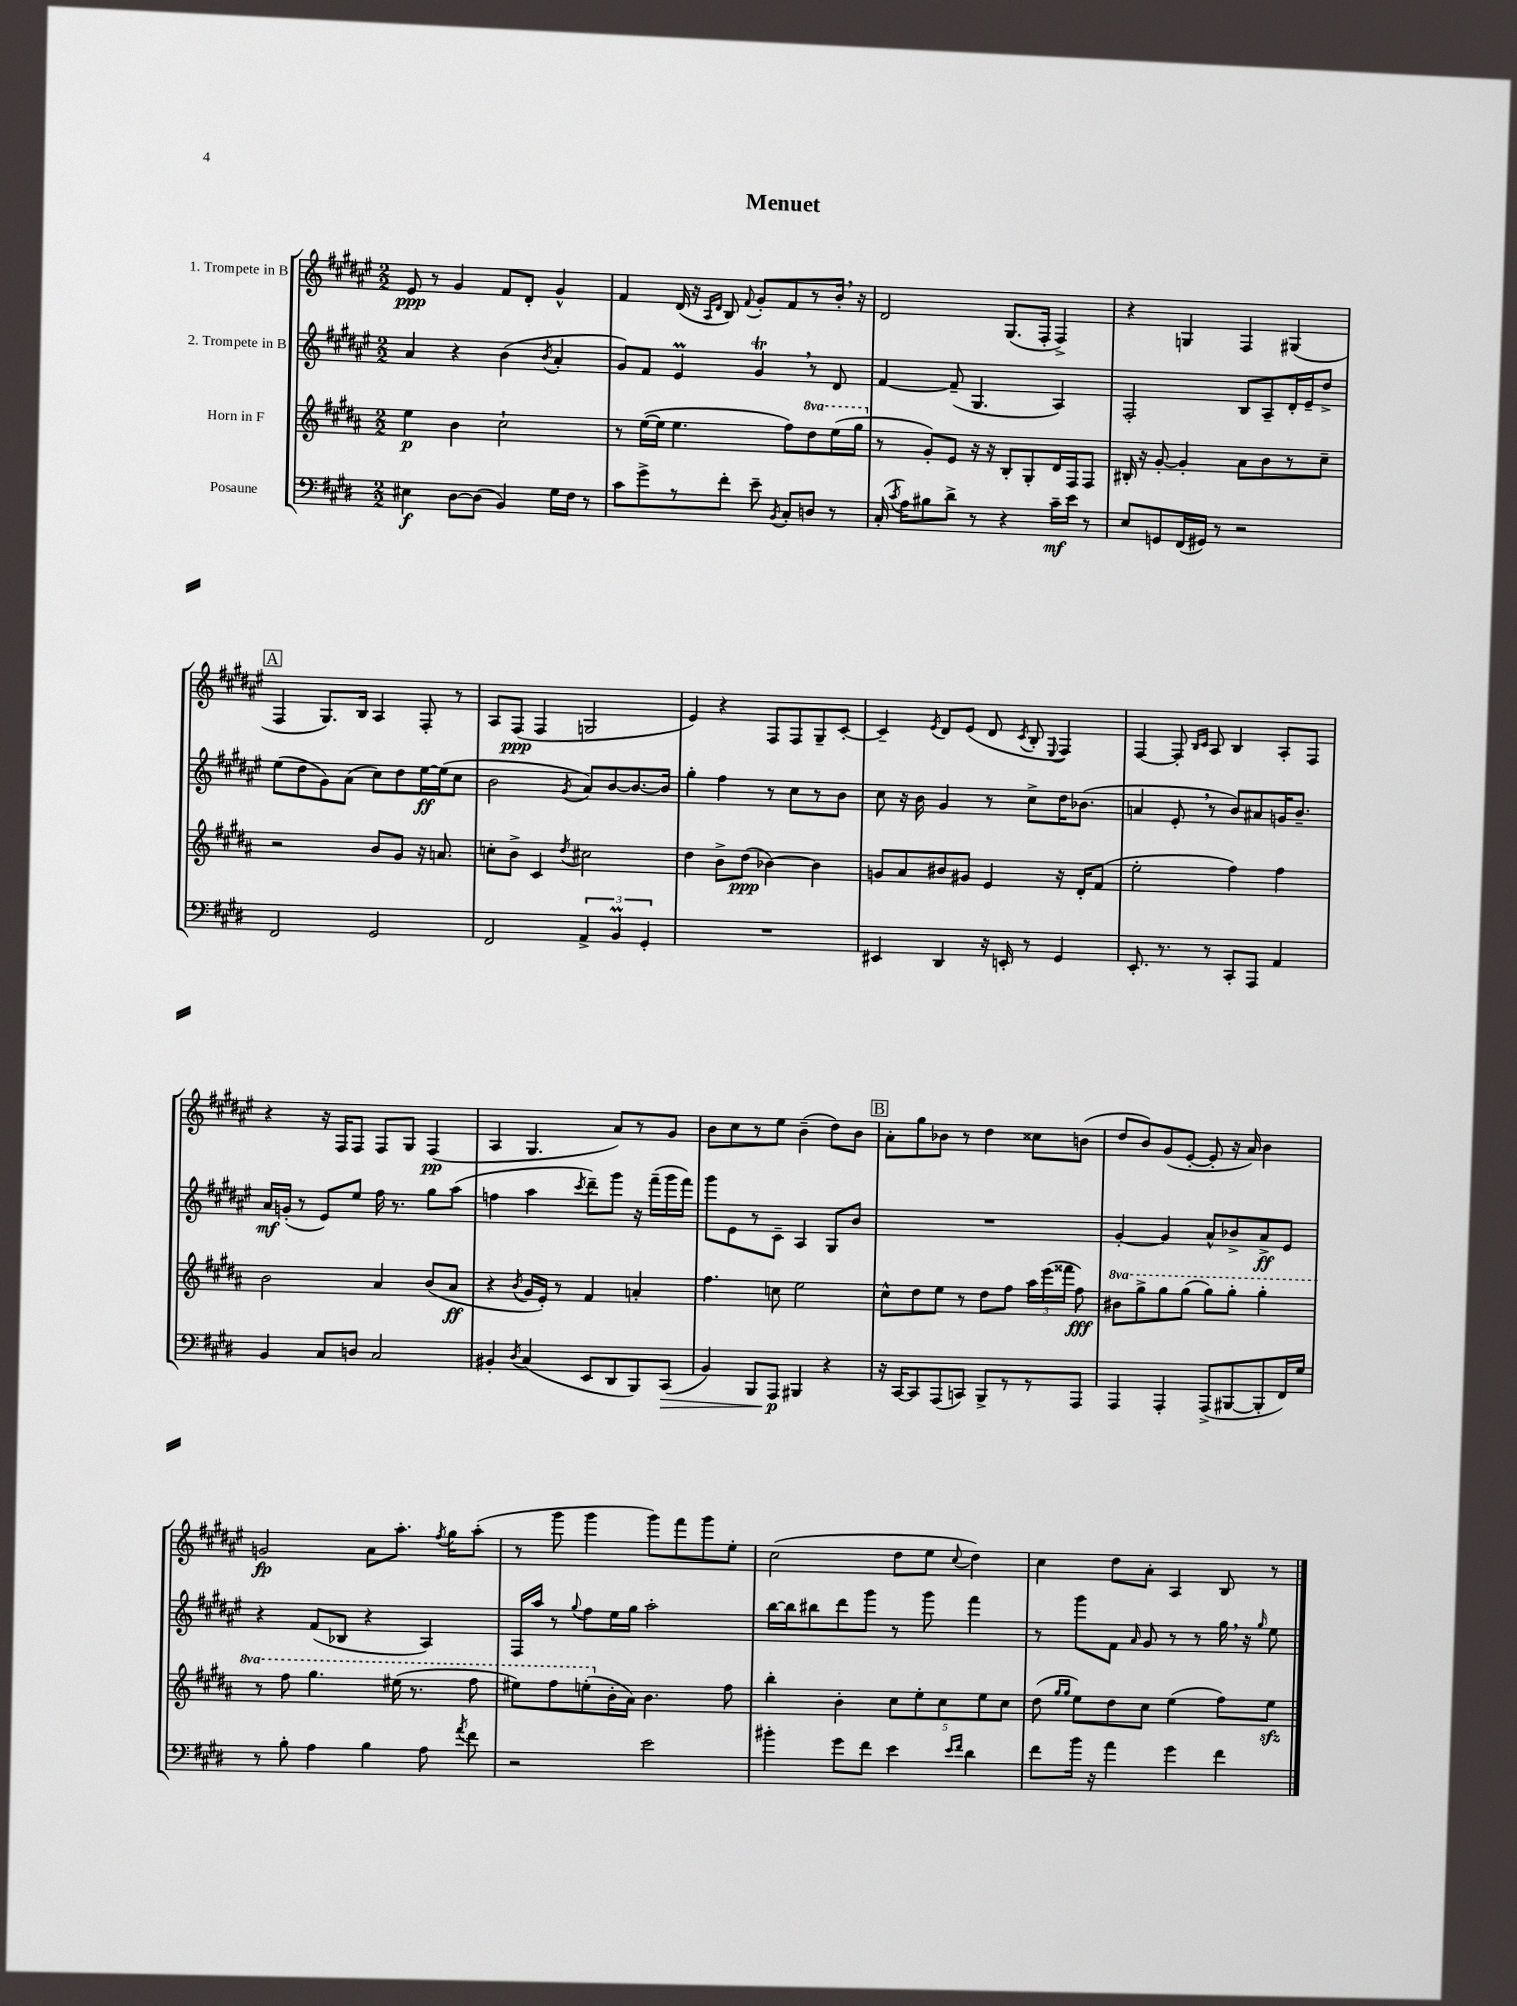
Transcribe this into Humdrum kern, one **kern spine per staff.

**kern	**dynam	**kern	**dynam	**kern	**dynam	**kern	**dynam
*part4	*part4	*part3	*part3	*part2	*part2	*part1	*part1
*staff4	*staff4	*staff3	*staff3	*staff2	*staff2	*staff1	*staff1
*I"Posaune	*	*I"Horn in F	*	*I"2. Trompete in B	*	*I"1. Trompete in B	*
*clefF4	*	*clefG2	*	*clefG2	*	*clefG2	*
*k[f#c#g#d#]	*	*k[f#c#g#d#a#]	*	*k[f#c#g#d#a#e#]	*	*k[f#c#g#d#a#e#]	*
*M2/2	*	*M2/2	*	*M2/2	*	*M2/2	*
=1	=1	=1	=1	=1	=1	=1	=1
4E#X\	f	4ee\	p	4a#/	.	8e#/	ppp
.	.	.	.	.	.	8r	.
[8D#\L	.	4b\	.	4r	.	4g#/	.
(8D#\J]	.	.	.	.	.	.	.
4BB/)	.	2cc#`\	.	(4b\	.	8f#/L	.
.	.	.	.	.	.	8d#'/J	.
.	.	.	.	8qb/	.	.	.
16G#\LL	.	.	.	4a#'/	.	4g#^^/	.
16F#\JJ	.	.	.	.	.	.	.
8r	.	.	.	.	.	.	.
=2	=2	=2	=2	=2	=2	=2	=2
8c#\L	.	8r	.	8g#/L)	.	4f#/	.
8g#^\	.	([16ee\LL	.	8f#/J	.	.	.
.	.	16ee\JJ]	.	.	.	.	.
8r	.	4.ee\	.	4e#m/	.	(16d#/	.
.	.	.	.	.	.	16r	.
.	.	.	.	.	.	16qqA#/LL	.
.	.	.	.	.	.	16qqd#/JJ	.
8f#'\J	.	.	.	.	.	8B/)	.
.	.	.	.	.	.	8qqf#/	.
8e~\	.	.	.	4g#T,/	.	8g#'/L	.
8qBB/	.	.	.	.	.	.	.
8C#'/L	.	8ff#\L)	.	.	.	8f#/	.
*	*	*8va	*	*	*	*	*
8Dn/J	.	8ddd#\	.	8r	.	8r	.
8r	.	(16eee\L	.	8d#/	.	16b',/Jk	.
.	.	16ggg#\JJ	.	.	.	16r	.
=3	=3	=3	=3	=3	=3	=3	=3
*	*	*X8va	*	*	*	*	*
(16C#'/	.	8r	.	[4f#/	.	2d#/	.
8qc#/	.	.	.	.	.	.	.
16A\KL)	.	.	.	.	.	.	.
8B#X\	.	8g#'/L)	.	.	.	.	.
8d#^\J	.	8e/J	.	(8f#~/]	.	.	.
8r	.	16r	.	4.G#/	.	.	.
.	.	16r	.	.	.	.	.
4r	.	8B'/L	.	.	.	(8.G#/L	.
.	.	8G#'/	.	.	.	.	.
.	.	.	.	.	.	16F#'/Jk	.
16c#~\LL	mf	16d#/L	.	4A#/)	.	4F#^/)	.
16e\JJ	.	16F#/J	.	.	.	.	.
8r	.	8F#/J	.	.	.	.	.
=4	=4	=4	=4	=4	=4	=4	=4
8E/L	.	16B#X'/	.	2F#'/	.	4r	.
.	.	16r	.	.	.	.	.
8GGn/	.	[8g#'/	.	.	.	.	.
(16FF#/L	.	4g#'/]	.	.	.	4Gn/	.
16GG#X/JJ)	.	.	.	.	.	.	.
8r	.	.	.	.	.	.	.
2r	.	8a#\L	.	8B/L	.	4F#/	.
.	.	8b\	.	8A#~/	.	.	.
.	.	8r	.	16d#'/L	.	(4G#X/	.
.	.	.	.	16e#~/J	.	.	.
.	.	8cc#~\J	.	8dd#^/J	.	.	.
!!LO:LB:g=z
!!LO:REH:place=s1:t=A
=5	=5	=5	=5	=5	=5	=5	=5
2FF#/	.	2r	.	(8ee#\L	.	4F#/	.
.	.	.	.	8dd#\	.	.	.
.	.	.	.	8g#\)	.	8.G#/L)	.
.	.	.	.	(8a#\J	.	.	.
.	.	.	.	.	.	16B/Jk	.
2GG#/	.	8b/L	.	8cc#\L)	.	4A#/	.
.	.	8g#/J	.	8dd#\	.	.	.
.	.	16r	.	[16ee#\L	ff	8F#'/	.
.	.	8.an/	.	(16ee#\J]	.	.	.
.	.	.	.	8cc#\J	.	8r	.
=6	=6	=6	=6	=6	=6	=6	=6
2FF#/	.	8ccn'\L	.	2b\	.	8A#/L	.
.	.	8b^\J	.	.	.	(8F#/J	ppp
.	.	4c#/	.	.	.	4F#/	.
.	.	8qdd#/	.	8qg#/	.	.	.
6AA^/	.	2cc#X\	.	8a#/L)	.	2Gn/	.
.	.	.	.	[8b/	.	.	.
6BBM/	.	.	.	.	.	.	.
.	.	.	.	8.b/_	.	.	.
6GG#'/	.	.	.	.	.	.	.
.	.	.	.	16b/Jk]	.	.	.
=7	=7	=7	=7	=7	=7	=7	=7
1r	.	4dd#\	.	4gg#'\	.	4e#/)	.
.	.	8b^\L	.	4ff#\	.	4r	.
.	.	(8dd#\J	ppp	.	.	.	.
.	.	[4b-X\)	.	8r	.	8F#/L	.
.	.	.	.	8cc#\L	.	8F#/	.
.	.	4b-\]	.	8r	.	8G#~/	.
.	.	.	.	8b\J	.	[8c#'/J	.
=8	=8	=8	=8	=8	=8	=8	=8
4EE#X/	.	8gn/L	.	8cc#\	.	4c#~/]	.
.	.	8a#/	.	16r	.	.	.
.	.	.	.	16b\	.	.	.
.	.	.	.	.	.	8qe#/	.
4DD#/	.	8b#X/	.	4g#/	.	8d#/L	.
.	.	8g#X/J	.	.	.	(8e#/J	.
16r	.	4e/	.	8r	.	8d#/	.
16EEn'/	.	.	.	.	.	.	.
.	.	.	.	.	.	8qc#/	.
8r	.	.	.	8cc#^\L	.	8B'/	.
.	.	.	.	.	.	8qqE#/	.
4GG#/	.	16r	.	16dd#\K	.	4F#/)	.
.	.	16d#'/KL	.	(8.b-X\J	.	.	.
.	.	(8f#/J	.	.	.	.	.
=9	=9	=9	=9	=9	=9	=9	=9
8.EE'/	.	2ee'\	.	4an/	.	[4F#/	.
8.r	.	.	.	.	.	.	.
.	.	.	.	8e#',/	.	8F#'/]	.
.	.	.	.	.	.	16qqB/LL	.
.	.	.	.	.	.	16qqc#/JJ	.
8r	.	.	.	8r	.	8A#/	.
8CC#'/L	.	4ff#\)	.	8b/L)	.	4B/	.
8AAA/J	.	.	.	8a#X/	.	.	.
4AA/	.	4ff#\	.	16gn/K	.	8A#'/L	.
.	.	.	.	8.b~/J	.	.	.
.	.	.	.	.	.	8F#/J	.
!!LO:LB:g=z
=10	=10	=10	=10	=10	=10	=10	=10
4BB/	.	2b\	.	16a#/LL	mf	4r	.
.	.	.	.	(16gn'/JJ	.	.	.
.	.	.	.	8r	.	.	.
8C#/L	.	.	.	8e#/L)	.	16r	.
.	.	.	.	.	.	16F#/KL	.
8Dn/J	.	.	.	8ee#/J	.	8F#/J	.
2C#/	.	4a#/	.	16ff#\	.	8F#/L	.
.	.	.	.	8.r	.	.	.
.	.	.	.	.	.	8G#/J	.
.	.	(8b/L	.	8gg#\L	.	(4F#/	pp
.	.	8a#/J	ff	(8aa#\J	.	.	.
=11	=11	=11	=11	=11	=11	=11	=11
4BB#X'/	.	4r	.	4ffn\	.	4A#/	.
8qD#/	.	8qb/	.	.	.	.	.
(4C#/	.	16g#/LL	.	4aa#\	.	4.G#/	.
.	.	16e'/JJ)	.	.	.	.	.
.	.	8r	.	.	.	.	.
.	.	.	.	8qccc#/	.	.	.
8EE/L	.	4f#/	.	8ddd#~\L)	.	.	.
8DD#/	.	.	.	8ggg#\J	.	8a#/L)	.
8BBB/)	.	4an'/	.	16r	.	8r	.
.	.	.	.	(16fff#~\LL	.	.	.
!	!LO:HP:b	!	!	!	!	!	!
(8CC#/J	>	.	.	16ggg#\	.	8g#/J	.
.	.	.	.	16fff#\JJ)	.	.	.
=12	=12	=12	=12	=12	=12	=12	=12
4BB/)	.	4.ff#\	.	8ggg#\L	.	8b\L	.
.	.	.	.	8e#\	.	8cc#\	.
8BBB/L	.	.	.	8r	.	8r	.
8AAA/J	p	8ccn\	.	8c#~\J	.	8ee#\J	.
4BBB#X/	]	2ee\	.	4A#/	.	(4b~\	.
4r	.	.	.	8G#/L	.	8dd#\L)	.
.	.	.	.	8b/J	.	8b\J	.
!!LO:REH:place=s1:t=B
=13	=13	=13	=13	=13	=13	=13	=13
16r	.	8cc#^^\L	.	1r	.	8a#'\L	.
[16CC#/KL	.	.	.	.	.	.	.
8CC#/]	.	8dd#\	.	.	.	8gg#\	.
(8AAA/	.	8ee\J	.	.	.	8b-X\J	.
8CCn/J)	.	8r	.	.	.	8r	.
8BBB^/L	.	8dd#\L	.	.	.	4dd#\	.
8r	.	8ff#\J	.	.	.	.	.
8r	.	24aa#\LL	.	.	.	8cc##X\L	.
.	.	(24eee\	.	.	.	.	.
.	.	24fff##X\JJ	.	.	.	.	.
8AAA/J	.	8ff#\)	fff	.	.	(8bn\J	.
=14	=14	=14	=14	=14	=14	=14	=14
*	*	*8va	*	*	*	*	*
4AAA/	.	8bb#X\L	.	[4g#'/	.	8dd#/L	.
.	.	8ggg#^\	.	.	.	8b/)	.
4AAA'/	.	8ggg#\	.	4g#/]	.	(8g#/	.
.	.	(8ggg#\J	.	.	.	[8e#'/J	.
(8AAA^/L	.	8ggg#\L)	.	8a#^^/L	.	8e#'/]	.
[8BBB#X/	.	8ggg#'\J	.	8b-X^/	.	16r	.
.	.	.	.	.	.	16a#/)	.
8BBB#'/]	.	4ggg#'\	.	8a#^/	ff	4b\	.
16FF#/L)	.	.	.	8e#/J	.	.	.
16G#/JJ	.	.	.	.	.	.	.
!!LO:LB:g=z
=15	=15	=15	=15	=15	=15	=15	=15
8r	.	8r	.	4r	.	2gn/	fp
8B'\	.	8fff#\	.	.	.	.	.
4A\	.	4.ggg#\	.	(8f#/L	.	.	.
.	.	.	.	8B-X/J	.	.	.
4B\	.	.	.	4r	.	8a#\L	.
.	.	(16eee#X\	.	.	.	8.aa#'\J	.
.	.	8.r	.	.	.	.	.
8A\	.	.	.	4A#/)	.	.	.
.	.	.	.	.	.	8qff#/	.
.	.	.	.	.	.	16gg#\KL	.
8qa/	.	.	.	.	.	.	.
8f#\	.	8fff#\	.	.	.	(8aa#'\J	.
=16	=16	=16	=16	=16	=16	=16	=16
2r	.	8eee#X\L)	.	16F#/LL	.	8r	.
.	.	.	.	16aa#/JJ	.	.	.
.	.	8fff#\	.	8r	.	8ggg#\	.
.	.	.	.	8qqgg#/	.	.	.
.	.	(8eeen'\	.	8ff#\L	.	4ggg#\	.
*	*	*X8va	*	*	*	*	*
.	.	16b'\L	.	16ee#\L	.	.	.
.	.	16a#\JJ)	.	16gg#\JJ	.	.	.
2e\	.	4.b\	.	2aa#'\	.	8ggg#\L)	.
.	.	.	.	.	.	8fff#\	.
.	.	.	.	.	.	8ggg#\	.
.	.	8ff#\	.	.	.	8ee#'\J	.
=17	=17	=17	=17	=17	=17	=17	=17
4b#X'\	.	4bb'\	.	[16bb\LL	.	(2cc#\	.
.	.	.	.	16bb\J]	.	.	.
.	.	.	.	8bb#X\	.	.	.
8g#\L	.	4b'\	.	8ddd#\	.	.	.
8f#\J	.	.	.	8ggg#\J	.	.	.
4e\	.	10cc#\L	.	8r	.	8dd#\L	.
.	.	10ee'\	.	.	.	.	.
.	.	.	.	8ggg#\	.	8ee#\J	.
.	.	10cc#\	.	.	.	.	.
16qqe/LL	.	.	.	.	.	.	.
16qqf#/JJ	.	.	.	.	.	8qqcc#/	.
4d#\	.	.	.	4fff#\	.	4dd#\)	.
.	.	10ee\	.	.	.	.	.
.	.	10cc#\J	.	.	.	.	.
=18	=18	=18	=18	=18	=18	=18	=18
8f#\L	.	(8dd#\	.	8r	.	4cc#\	.
.	.	16qqgg#/LL	.	.	.	.	.
.	.	16qqgg#/JJ	.	.	.	.	.
16b\Jk	.	8ee\L)	.	8ggg#\L	.	.	.
16r	.	.	.	.	.	.	.
4a\	.	8dd#\	.	8f#\J	.	8dd#\L	.
.	.	.	.	16qqa#/	.	.	.
.	.	8cc#\J	.	8g#/	.	8a#'\J	.
4g#\	.	(4ee\	.	8r	.	4A#/	.
.	.	.	.	8r	.	.	.
4f#\	.	8ff#\L)	.	16gg#,\	.	8B/	.
.	.	.	.	16r	.	.	.
.	.	.	.	16qqgg#/	.	.	.
.	.	8eezz\J	.	8ee#\	.	8r	.
==	==	==	==	==	==	==	==
*-	*-	*-	*-	*-	*-	*-	*-
